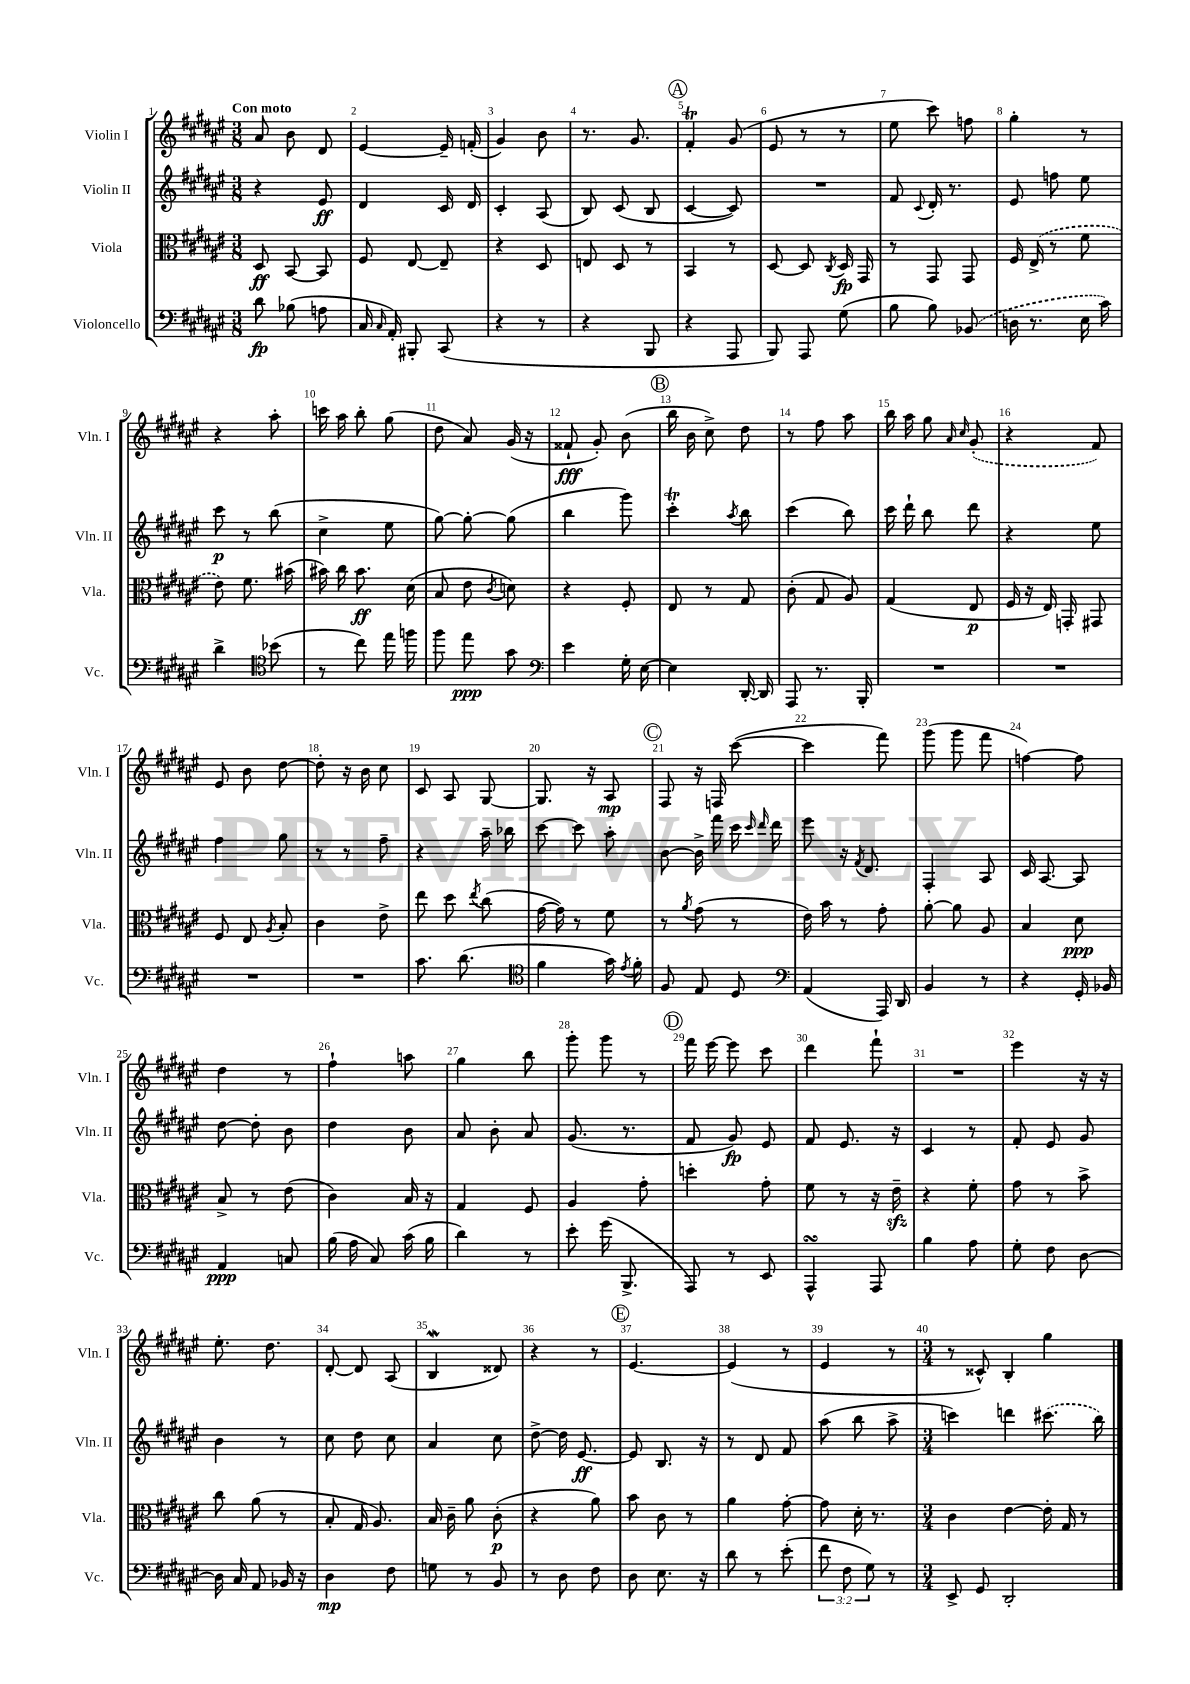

**kern	**dynam	**kern	**dynam	**kern	**dynam	**kern	**dynam
*part4	*part4	*part3	*part3	*part2	*part2	*part1	*part1
*staff4	*staff4	*staff3	*staff3	*staff2	*staff2	*staff1	*staff1
*I"Violoncello	*	*I"Viola	*	*I"Violin II	*	*I"Violin I	*
*I'Vc.	*	*I'Vla.	*	*I'Vln. II	*	*I'Vln. I	*
*clefF4	*	*clefC3	*	*clefG2	*	*clefG2	*
*k[f#c#g#d#a#e#]	*	*k[f#c#g#d#a#e#]	*	*k[f#c#g#d#a#e#]	*	*k[f#c#g#d#a#e#]	*
*M3/8	*	*M3/8	*	*M3/8	*	*M3/8	*
=1	=1	=1	=1	=1	=1	=1	=1
!	!	!	!	!	!	!LO:TX:a:B:t=Con moto	!
8d#\	fp	8D#/	ff	4r	.	8a#/	.
(8B-X\	.	[8BB/	.	.	.	8b\	.
8An\	.	8BB/]	.	8e#/	ff	8d#/	.
=2	=2	=2	=2	=2	=2	=2	=2
16C#/	.	8F#/	.	4d#/	.	[4e#/	.
16qqC#/	.	.	.	.	.	.	.
16AA#'/)	.	.	.	.	.	.	.
8BBB#X'/	.	[8E#/	.	.	.	.	.
(8CC#/	.	8E#~/]	.	16c#/	.	16e#~/]	.
.	.	.	.	16d#/	.	(16fn'/	.
=3	=3	=3	=3	=3	=3	=3	=3
4r	.	4r	.	4c#'/	.	4g#/)	.
8r	.	8D#/	.	(8A#/	.	8b\	.
=4	=4	=4	=4	=4	=4	=4	=4
4r	.	8En/	.	8B/)	.	8.r	.
.	.	8D#/	.	(8c#/	.	.	.
.	.	.	.	.	.	8.g#/	.
8BBB/	.	8r	.	8B/	.	.	.
!!LO:REH:place=s1:t=A
=5	=5	=5	=5	=5	=5	=5	=5
4r	.	4BB/	.	[4c#/	.	4f#T'/	.
8AAA#/	.	8r	.	8c#/])	.	(8g#/	.
=6	=6	=6	=6	=6	=6	=6	=6
8BBB/)	.	[8D#/	.	4.r	.	8e#/	.
8AAA#/	.	8D#/]	.	.	.	8r	.
.	.	8qC#/	.	.	.	.	.
(8G#\	.	16D#/	fp	.	.	8r	.
.	.	16GG#/	.	.	.	.	.
=7	=7	=7	=7	=7	=7	=7	=7
8B\	.	8r	.	8f#/	.	8ee#\	.
.	.	.	.	8qqc#/	.	.	.
8B\)	.	8GG#/	.	16d#'/	.	8ccc#\)	.
.	.	.	.	8.r	.	.	.
(8BB-X/	.	8GG#/	.	.	.	8ffn\	.
=8	=8	=8	=8	=8	=8	=8	=8
16Dn\	.	16F#/	.	8e#/	.	4gg#'\	.
8.r	.	(16E#^/	.	.	.	.	.
.	.	8r	.	8ffn\	.	.	.
16E#\	.	8f#\	.	8ee#\	.	8r	.
16c#\)	.	.	.	.	.	.	.
!!LO:LB:g=z
=9	=9	=9	=9	=9	=9	=9	=9
4d#^\	.	8e#\)	.	8ccc#\	p	4r	.
.	.	8.f#\	.	8r	.	.	.
*clefC4	*	*	*	*	*	*	*
(8b-X\	.	.	.	(8bb\	.	8aa#'\	.
.	.	(16b#X\	.	.	.	.	.
=10	=10	=10	=10	=10	=10	=10	=10
8r	.	16b#X\)	.	4cc#^\	.	16cccn\	.
.	.	16cc#\	.	.	.	16aa#\	.
8cc#\)	.	8.b#\	ff	.	.	8bb'\	.
16ee#\	.	.	.	8ee#\	.	(8gg#\	.
16ffn\	.	(16d#\	.	.	.	.	.
=11	=11	=11	=11	=11	=11	=11	=11
8ff#\	.	8B/	.	[8gg#\)	.	8dd#\	.
8ee#\	ppp	8e#\	.	8gg#'\_	.	8a#/)	.
.	.	8qc#/	.	.	.	.	.
8g#\	.	8dn\)	.	(8gg#\]	.	(16g#/	.
.	.	.	.	.	.	16r	.
=12	=12	=12	=12	=12	=12	=12	=12
*clefF4	*	*	*	*	*	*	*
4e#\	.	4r	.	4bb\	.	8f##X`/	fff
.	.	.	.	.	.	8g#'/)	.
16G#'\	.	8F#'/	.	8ggg#\)	.	(8b\	.
[16E#\	.	.	.	.	.	.	.
!!LO:REH:place=s1:t=B
=13	=13	=13	=13	=13	=13	=13	=13
4E#\]	.	8E#/	.	4ccc#T'\	.	16bb\	.
.	.	.	.	.	.	16b\	.
.	.	8r	.	.	.	8cc#^\)	.
.	.	.	.	8qaa#/	.	.	.
[16DD#'/	.	8G#/	.	8bb\	.	8dd#\	.
16DD#/]	.	.	.	.	.	.	.
=14	=14	=14	=14	=14	=14	=14	=14
8AAA#/	.	(8c#'\	.	(4ccc#\	.	8r	.
8.r	.	8G#/	.	.	.	8ff#\	.
.	.	8A#/)	.	8bb\)	.	8aa#\	.
16BBB'/	.	.	.	.	.	.	.
=15	=15	=15	=15	=15	=15	=15	=15
4.r	.	(4G#/	.	16ccc#\	.	16bb\	.
.	.	.	.	16ddd#`\	.	16aa#\	.
.	.	.	.	8bb\	.	8gg#\	.
.	.	.	.	.	.	16qqa#/	.
.	.	.	.	.	.	16qqcc#/	.
.	.	8E#/	p	8ddd#\	.	(8g#'/	.
=16	=16	=16	=16	=16	=16	=16	=16
4.r	.	16F#/	.	4r	.	4r	.
.	.	16r	.	.	.	.	.
.	.	16E#/)	.	.	.	.	.
.	.	16GGn'/	.	.	.	.	.
.	.	8GG#X/	.	8ee#\	.	8f#/)	.
!!LO:LB:g=z
=17	=17	=17	=17	=17	=17	=17	=17
4.r	.	8F#/	.	4ff#\	.	8e#/	.
.	.	8E#/	.	.	.	8b\	.
.	.	8qA#/	.	.	.	.	.
.	.	8B'/	.	8gg#\	.	[8dd#\	.
=18	=18	=18	=18	=18	=18	=18	=18
4.r	.	4c#\	.	8r	.	8dd#'\]	.
.	.	.	.	8r	.	16r	.
.	.	.	.	.	.	16b\	.
.	.	8e#^\	.	8ff#~\	.	8cc#\	.
=19	=19	=19	=19	=19	=19	=19	=19
8.c#\	.	8ee#\	.	4r	.	8c#/	.
.	.	8dd#\	.	.	.	8A#/	.
(8.d#\	.	.	.	.	.	.	.
.	.	8qee#/	.	.	.	.	.
.	.	(8cc#\	.	16aa#~\	.	[8G#/	.
.	.	.	.	16bb-X\	.	.	.
=20	=20	=20	=20	=20	=20	=20	=20
*clefC4	*	*	*	*	*	*	*
4f#\	.	[16g#\	.	[8ccc#\	.	8.G#/]	.
.	.	16g#\])	.	.	.	.	.
.	.	8r	.	8ccc#\]	.	.	.
.	.	.	.	.	.	16r	.
16g#\)	.	8f#\	.	8aa#'\	.	8A#/	mp
8qe#/	.	.	.	.	.	.	.
16f#'\	.	.	.	.	.	.	.
!!LO:REH:place=s1:t=C
=21	=21	=21	=21	=21	=21	=21	=21
8F#/	.	8r	.	[8b\	.	8F#/	.
.	.	8qa#/	.	.	.	.	.
8E#/	.	(8g#\	.	16b^\]	.	16r	.
.	.	.	.	16fff#\	.	16Fn/	.
8D#/	.	8r	.	16ccc#\	.	([8ccc#\	.
.	.	.	.	16qqccc#/	.	.	.
.	.	.	.	16qqddd#/	.	.	.
.	.	.	.	16ddd#\	.	.	.
=22	=22	=22	=22	=22	=22	=22	=22
*clefF4	*	*	*	*	*	*	*
(4AA#/	.	16e#\)	.	8eee#\	.	4ccc#\]	.
.	.	16b\	.	.	.	.	.
.	.	8r	.	16r	.	.	.
.	.	.	.	8qf#/	.	.	.
.	.	.	.	8.d#/	.	.	.
16AAA#/)	.	8g#'\	.	.	.	8fff#\)	.
16DD#/	.	.	.	.	.	.	.
=23	=23	=23	=23	=23	=23	=23	=23
4BB/	.	[8a#'\	.	4F#'/	.	(8ggg#\	.
.	.	8a#\]	.	.	.	8ggg#\	.
8r	.	8A#/	.	8A#/	.	8fff#\	.
=24	=24	=24	=24	=24	=24	=24	=24
4r	.	4B/	.	16c#/	.	[4ffn\)	.
.	.	.	.	[8.A#/	.	.	.
16GG#'/	.	8d#\	ppp	8A#/]	.	8ff\]	.
16BB-X/	.	.	.	.	.	.	.
!!LO:LB:g=z
=25	=25	=25	=25	=25	=25	=25	=25
4AA#/	ppp	8B^/	.	[8dd#\	.	4dd#\	.
.	.	8r	.	8dd#'\]	.	.	.
8Cn/	.	(8e#\	.	8b\	.	8r	.
=26	=26	=26	=26	=26	=26	=26	=26
(16B\	.	4c#\)	.	4dd#\	.	4ff#`\	.
16A#\	.	.	.	.	.	.	.
8C#/)	.	.	.	.	.	.	.
(16c#\	.	16B/	.	8b\	.	8aan\	.
16B\	.	16r	.	.	.	.	.
=27	=27	=27	=27	=27	=27	=27	=27
4d#\)	.	4G#/	.	8a#/	.	4gg#\	.
.	.	.	.	8b'\	.	.	.
8r	.	8F#/	.	8a#/	.	8bb\	.
=28	=28	=28	=28	=28	=28	=28	=28
8e#'\	.	4A#/	.	(8.g#/	.	8ggg#'\	.
(16g#\	.	.	.	.	.	8ggg#\	.
8.BBB^/	.	.	.	8.r	.	.	.
.	.	8g#'\	.	.	.	8r	.
!!LO:REH:place=s1:t=D
=29	=29	=29	=29	=29	=29	=29	=29
8AAA#/)	.	4ddn'\	.	8f#/	.	16fff#\	.
.	.	.	.	.	.	[16eee#\	.
8r	.	.	.	8g#/)	fp	8eee#\]	.
8EE#/	.	8g#'\	.	8e#/	.	8ccc#\	.
=30	=30	=30	=30	=30	=30	=30	=30
4AAA#sSsS^^/	.	8f#\	.	8f#/	.	4ddd#\	.
.	.	8r	.	8.e#/	.	.	.
8AAA#/	.	16r	.	.	.	8fff#`\	.
.	.	16e#zz~\	.	16r	.	.	.
=31	=31	=31	=31	=31	=31	=31	=31
4B\	.	4r	.	4c#/	.	4.r	.
8A#\	.	8f#'\	.	8r	.	.	.
=32	=32	=32	=32	=32	=32	=32	=32
8G#'\	.	8g#\	.	8f#'/	.	4eee#\	.
8F#\	.	8r	.	8e#/	.	.	.
[8D#\	.	8b^\	.	8g#/	.	16r	.
.	.	.	.	.	.	16r	.
!!LO:LB:g=z
=33	=33	=33	=33	=33	=33	=33	=33
16D#\]	.	8cc#\	.	4b\	.	8.ee#'\	.
16C#/	.	.	.	.	.	.	.
8AA#/	.	(8a#\	.	.	.	.	.
.	.	.	.	.	.	8.dd#\	.
16BB-X/	.	8r	.	8r	.	.	.
16r	.	.	.	.	.	.	.
=34	=34	=34	=34	=34	=34	=34	=34
4D#\	mp	8B'/	.	8cc#\	.	[8d#'/	.
.	.	16G#/	.	8dd#\	.	8d#/]	.
.	.	8.A#/)	.	.	.	.	.
8F#\	.	.	.	8cc#\	.	(8A#/	.
=35	=35	=35	=35	=35	=35	=35	=35
8Gn\	.	16B/	.	4a#/	.	4Bw/	.
.	.	16c#~\	.	.	.	.	.
8r	.	8a#\	.	.	.	.	.
8BB/	.	(8c#'\	p	8cc#\	.	8d##X/)	.
=36	=36	=36	=36	=36	=36	=36	=36
8r	.	4r	.	[8dd#^\	.	4r	.
8D#\	.	.	.	16dd#\]	.	.	.
.	.	.	.	[8.e#/	ff	.	.
8F#\	.	8a#\)	.	.	.	8r	.
!!LO:REH:place=s1:t=E
=37	=37	=37	=37	=37	=37	=37	=37
8D#\	.	8b\	.	8e#/]	.	[4.e#/	.
8.E#\	.	8c#\	.	8.B/	.	.	.
.	.	8r	.	.	.	.	.
16r	.	.	.	16r	.	.	.
=38	=38	=38	=38	=38	=38	=38	=38
8d#\	.	4a#\	.	8r	.	(4e#/]	.
8r	.	.	.	8d#/	.	.	.
(8e#'\	.	[8g#'\	.	8f#/	.	8r	.
=39	=39	=39	=39	=39	=39	=39	=39
12f#\	.	8g#\]	.	(8aa#\	.	4e#/	.
12F#\	.	.	.	.	.	.	.
.	.	16d#'\	.	8bb\	.	.	.
12G#\)	.	.	.	.	.	.	.
.	.	8.r	.	.	.	.	.
8r	.	.	.	8aa#^\	.	8r	.
=40	=40	=40	=40	=40	=40	=40	=40
*M3/4	*	*M3/4	*	*M3/4	*	*M3/4	*
8EE#^/	.	4c#\	.	4cccn\)	.	8r	.
8GG#/	.	.	.	.	.	8c##X^^/)	.
2DD#'/	.	[4e#\	.	4dddn\	.	4B'/	.
.	.	16e#'\]	.	(8.ccc#X\	.	4gg#\	.
.	.	16G#/	.	.	.	.	.
.	.	8r	.	.	.	.	.
.	.	.	.	16bb\)	.	.	.
==	==	==	==	==	==	==	==
*-	*-	*-	*-	*-	*-	*-	*-
